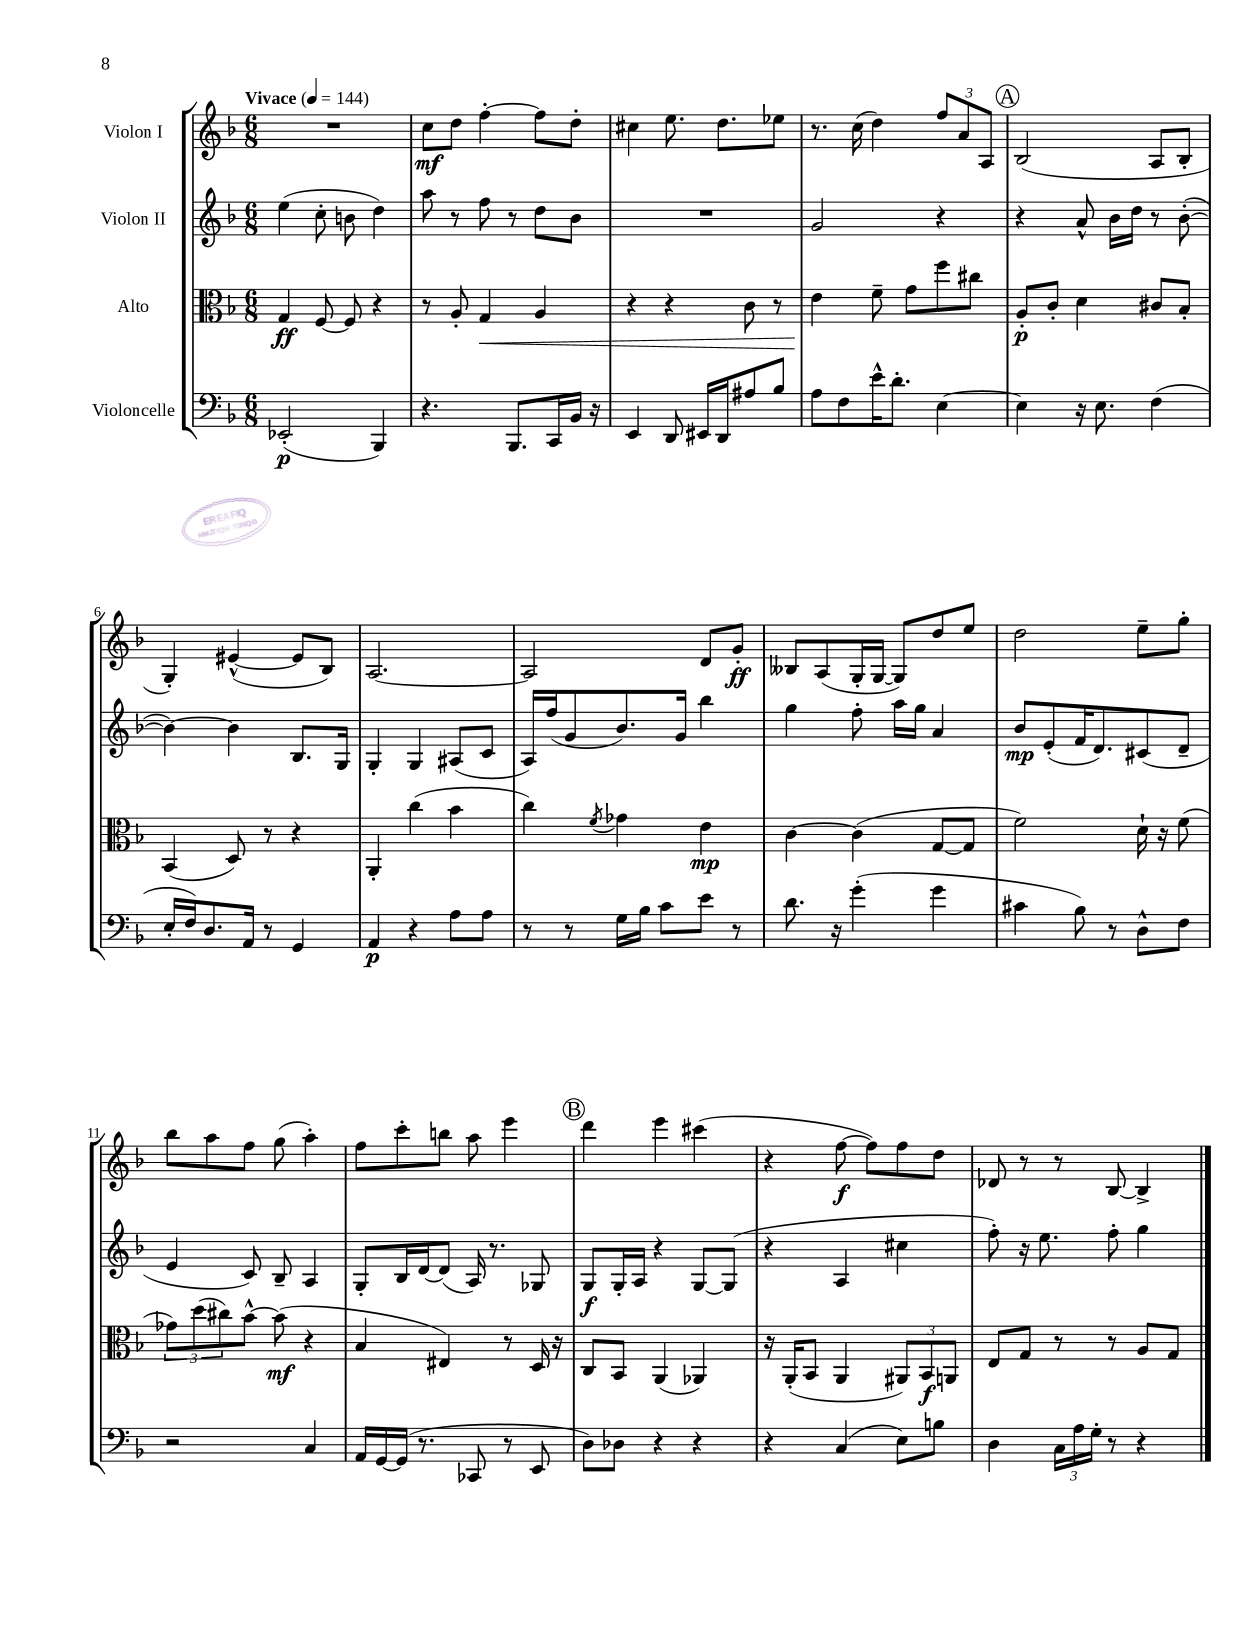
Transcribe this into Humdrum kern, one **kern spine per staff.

**kern	**kern	**kern	**kern
*staff4	*staff3	*staff2	*staff1
*clefF4	*clefC3	*clefG2	*clefG2
*k[b-]	*k[b-]	*k[b-]	*k[b-]
*M6/8	*M6/8	*M6/8	*M6/8
*MM144	*MM144	*MM144	*MM144
(2EE-'	4G	(4ee	2.r
.	[8F	8cc'	.
.	8F]	8b	.
4BBB-)	4r	4dd)	.
=	=	=	=
4.r	8r	8aa	8cc
.	8A'	8r	8dd
.	4G	8ff	[4ff'
8.BBB-	.	8r	.
.	4A	8dd	8ff]
16CC	.	.	.
16BB-	.	8b-	8dd'
16r	.	.	.
=	=	=	=
4EE	4r	2.r	4cc#
8DD	4r	.	8.ee
16EE#	.	.	.
16DD	.	.	8.dd
8A#	8c	.	.
8B-	8r	.	8ee-
=	=	=	=
8A	4e	2g	8.r
8F	.	.	.
.	.	.	(16cc
16e^^	8f~	.	4dd)
8.d'	.	.	.
.	8g	.	.
[4E	8ff	4r	12ff
.	.	.	12a
.	8cc#	.	.
.	.	.	12A
=	=	=	=
4E]	8A'	4r	(2B-
.	8c'	.	.
16r	4d	8a^^	.
8.E	.	.	.
.	.	16b-	.
.	.	16dd	.
(4F	8c#	8r	8A
.	8B-'	([8b-'	8B-'
=	=	=	=
16E'	(4BB-	4b-_)	4G')
16F)	.	.	.
8.D	.	.	.
.	8D)	4b-]	([4e#^^
16AA	.	.	.
8r	8r	.	.
4GG	4r	8.B-	8e#]
.	.	.	8B-)
.	.	16G	.
=	=	=	=
4AA	4AA'	4G'	[2.A
4r	(4cc	4G	.
8A	4b-	(8A#	.
8A	.	8c	.
=	=	=	=
8r	4cc)	16A)	2A]
.	.	(16ff	.
8r	.	8g	.
.	8qf	.	.
16G	4g-	8.b-)	.
16B-	.	.	.
8c	.	.	.
.	.	16g	.
8e	4e	4bb-	8d
8r	.	.	8g'
=	=	=	=
8.d	[4c	4gg	8B--
.	.	.	(8A
16r	.	.	.
(4g'	(4c]	8ff'	16G'
.	.	.	[16G
.	.	16aa	8G])
.	.	16gg	.
4g	[8G	4a	8dd
.	8G]	.	8ee
=	=	=	=
4c#	2f)	8b-	2dd
.	.	(8e'	.
8B-)	.	16f	.
.	.	8.d)	.
8r	.	.	.
8D^^	16d`	(8c#	8ee~
.	16r	.	.
8F	(8f	8d~	8gg'
=	=	=	=
2r	12g-)	4e	8bb-
.	(12dd	.	.
.	.	.	8aa
.	12cc#)	.	.
.	[8b-^^	8c)	8ff
.	(8b-]	8B-~	(8gg
4C	4r	4A	4aa')
=	=	=	=
16AA	4B-	8G'	8ff
[16GG	.	.	.
(16GG]	.	16B-	8ccc'
8.r	.	[16d	.
.	4E#)	(8d]	8bb
8CC-	.	16A)	8aa
.	.	8.r	.
8r	8r	.	4eee
8EE	16D	8G-	.
.	16r	.	.
=	=	=	=
8D)	8C	8G	4ddd
8D-	8BB-	16G'	.
.	.	16A	.
4r	(4AA	4r	4eee
4r	4AA-)	[8G	(4ccc#
.	.	(8G]	.
=	=	=	=
4r	16r	4r	4r
.	(16AA'	.	.
.	8BB-	.	.
(4C	4AA	4A	[8ff
.	.	.	8ff])
8E)	12AA#)	4cc#	8ff
.	12BB-	.	.
8B	.	.	8dd
.	12AA	.	.
=	=	=	=
4D	8E	8ff')	8d-
.	8G	16r	8r
.	.	8.ee	.
24C	8r	.	8r
24A	.	.	.
24G'	.	.	.
8r	8r	8ff'	[8B-
4r	8A	4gg	4B-^]
.	8G	.	.
==	==	==	==
*-	*-	*-	*-
